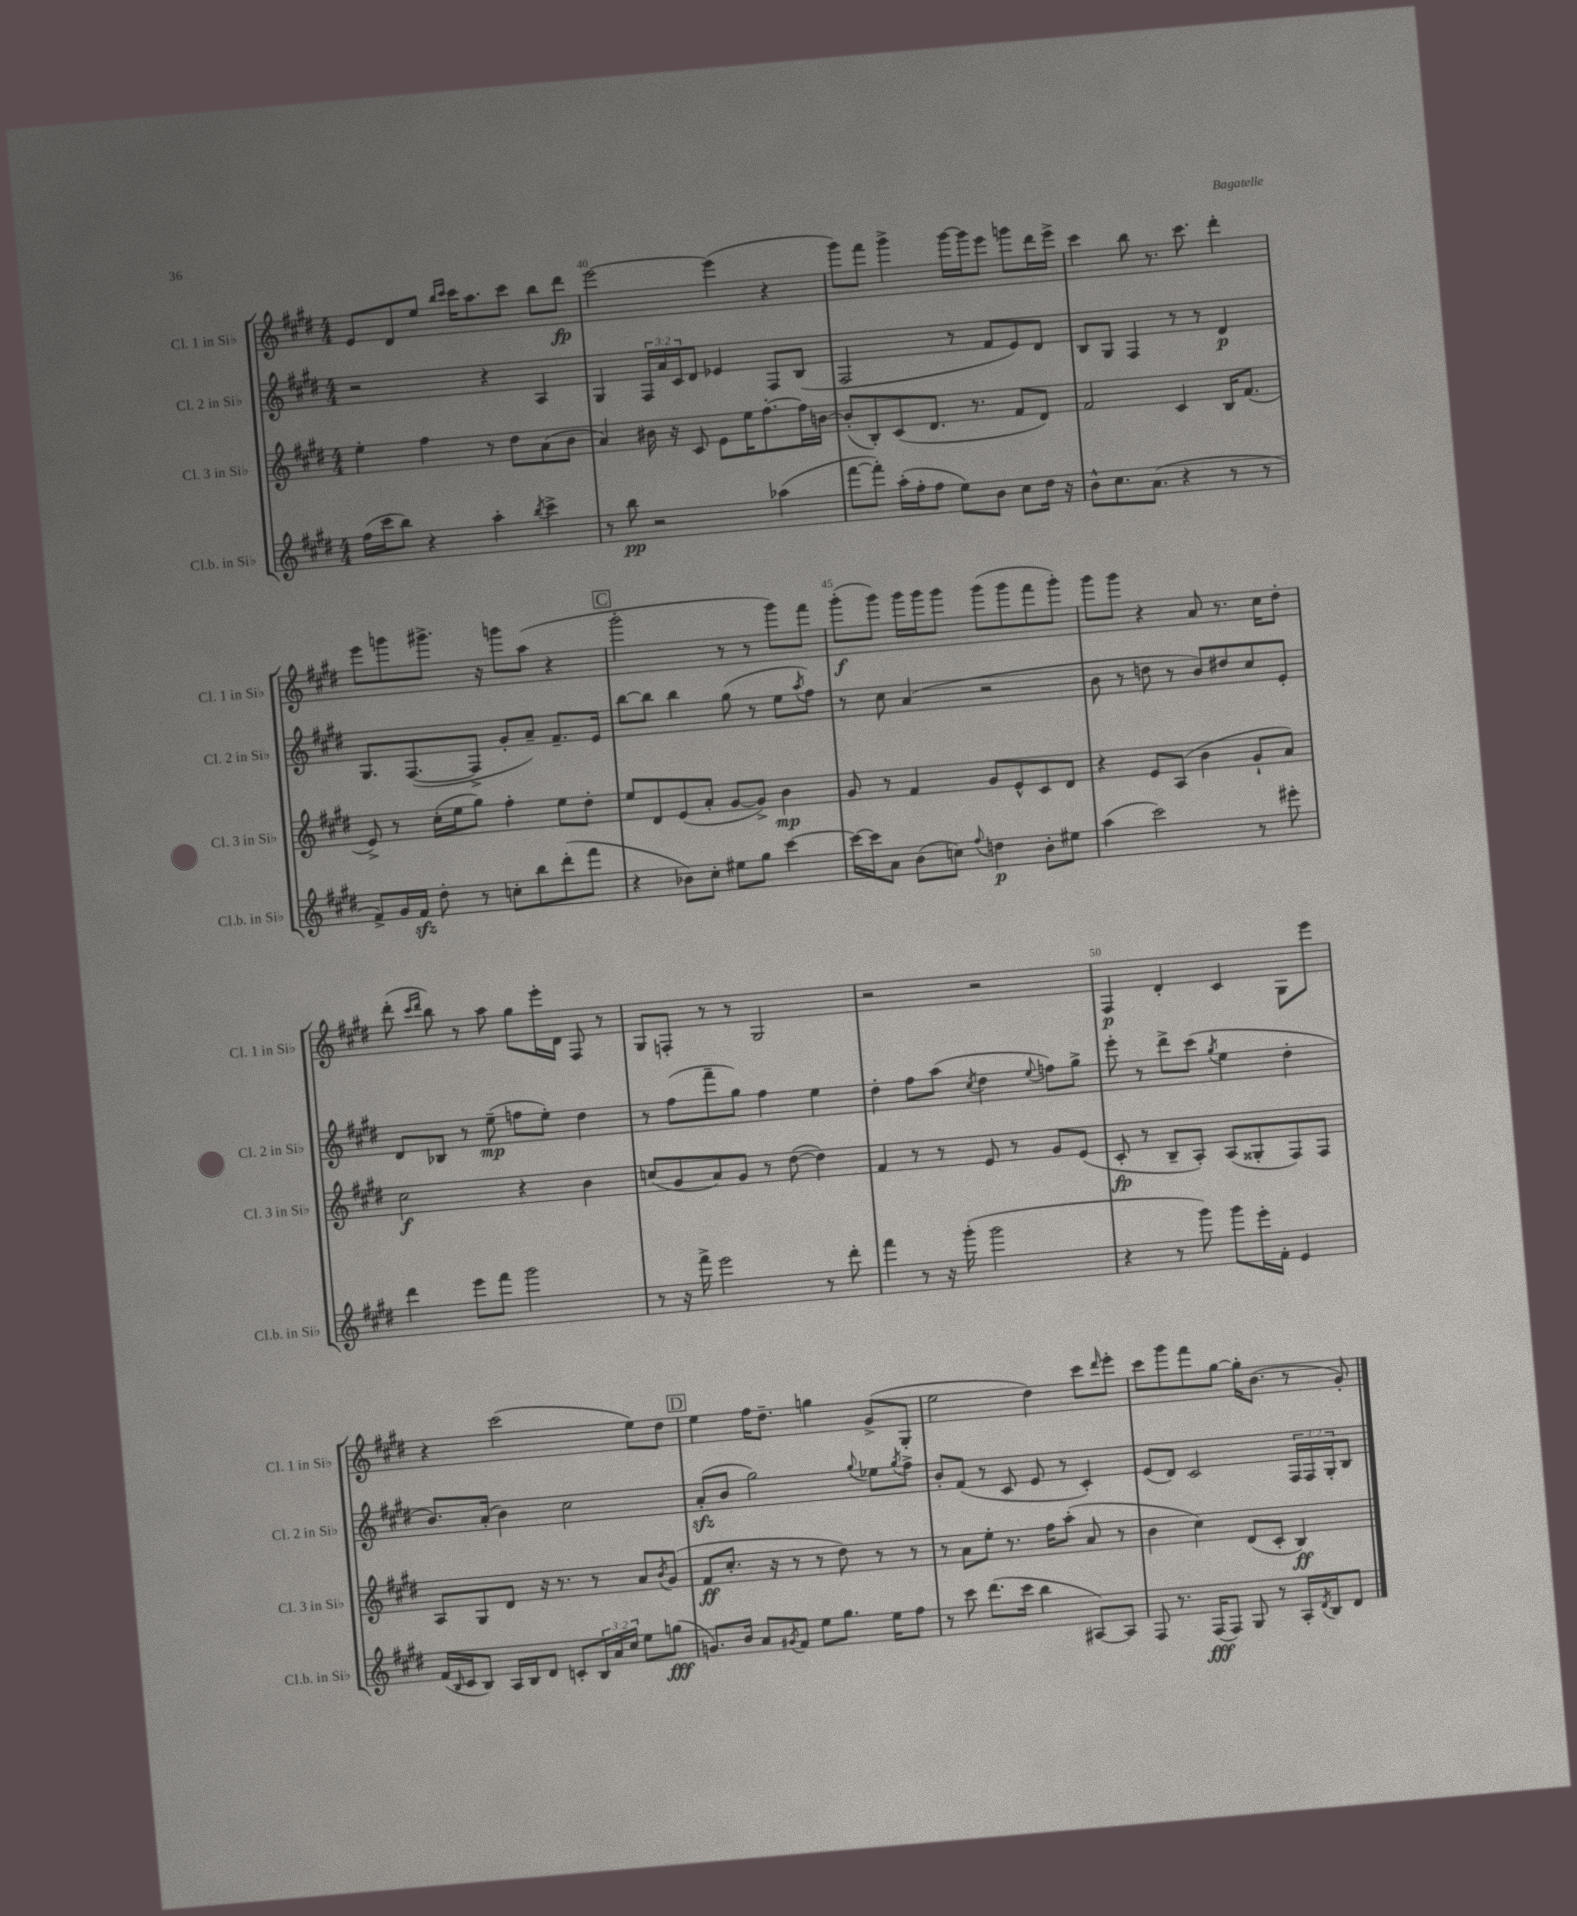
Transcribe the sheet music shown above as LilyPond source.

<<
\new StaffGroup <<
\new Staff = "s0" \with { instrumentName = "Cl. 1 in Sib" shortInstrumentName = "Cl. 1 in Sib" } {
    \clef treble \key e \major \numericTimeSignature \time 4/4
    e'8 dis'8 e''8 \grace { b''16 cis'''16 } cis'''16 a''8. cis'''8 b''8 dis'''8\fp |
    e'''2~ e'''4( r4 |
    gis'''8) fis'''8 gis'''4-> gis'''16~ gis'''16 e'''8 g'''8 dis'''16 e'''16-> |
    cis'''4 b''8 r8. cis'''8. dis'''4-. |
    e'''8 g'''8 gis'''8.-> r16 g'''8 a''8( r4 |
    \mark \markup { \box "C" } gis'''2-. r8 r8 gis'''8) fis'''8 |
    gis'''8-.\f( gis'''8) gis'''16 gis'''16 gis'''8 gis'''8( gis'''8 fis'''8 gis'''8-.) |
    gis'''8 gis'''8 r4 a'8 r8. cis''16 dis''8-. |
    dis'''8-.( \grace { cis'''16 dis'''16 } b''8) r8 a''8 gis''8 e'''16-. dis'16 fis8 r8 |
    gis8 f8-. r8 r8 gis2 |
    r2 r2 |
    fis4\p dis'4-. cis'4 gis8 e'''8 |
    r4 cis'''2( e''8) dis''8 |
    \mark \markup { \box "D" } e''4 fis''16 dis''8.-- g''4 gis'8->( gis8-. |
    e''2 dis''4) cis'''8 \grace { dis'''16 } e'''8-. |
    cis'''8 gis'''8 fis'''8 gis''8~ gis''16-. b'8.( r8 gis'8-.) \bar "|." |
}
\new Staff = "s1" \with { instrumentName = "Cl. 2 in Sib" shortInstrumentName = "Cl. 2 in Sib" } {
    \clef treble \key e \major \numericTimeSignature \time 4/4 \override Staff.TupletNumber.text = #tuplet-number::calc-fraction-text
    r2 r4 a4 |
    gis4 \tuplet 3/2 { fis16 a'16 cis'16 } dis'8 ees'4 fis8 b8( |
    fis2 r8 fis'8 e'8) dis'8 |
    b8 gis8 fis4 r8 r8 dis'4\p |
    gis8. fis8.~( fis8-> gis'8-. a'8--) fis'8.-- e'16 |
    \mark \markup { \box "C" } b''8~ b''8 b''4 gis''8( r8 e''8 \acciaccatura { a''8 } fis''8) |
    r8 cis''8 a'4( r2 |
    b'8 r8 d''8 r8 b'8) dis''8 cis''8 e'8-. |
    dis'8 bes8 r8 e''8--\mp( f''8 e''8-.) dis''4 |
    r8 fis''8( fis'''8-- gis''8) fis''4 e''4 |
    dis''4-. fis''8 a''8( \acciaccatura { cis''8 } dis''4 \appoggiatura { e''8 } f''8) gis''8-> |
    e'''8-. r8 dis'''8-> cis'''8( \acciaccatura { gis''8 } e''4 dis''4-. |
    b'8.) a'16-.( b'4) cis''2 |
    \mark \markup { \box "D" } a'8-.\sfz( b'8 gis''2) \appoggiatura { gis''8 } ees''8 \acciaccatura { gis''8 } fis''8-> |
    b'8-. fis'8( r8 cis'8 e'8 r8 cis'4-.) |
    e'8( dis'8) cis'2 \tuplet 3/2 { fis16 fis16 gis16-. } b8 \bar "|." |
}
\new Staff = "s2" \with { instrumentName = "Cl. 3 in Sib" shortInstrumentName = "Cl. 3 in Sib" } {
    \clef treble \key e \major \numericTimeSignature \time 4/4
    e''4-. fis''4 r8 dis''8 a'8( b'8 |
    a'4) bis'16 r16 cis'8 e'8 e''16 fis''8.~-. fis''16 b'16~ |
    b'8-.( b8-.) cis'8( dis'8. r8. fis'8 dis'8) |
    fis'2 cis'4 b16 fis'8.( |
    e'8->) r8 cis''16-.( e''16 gis''8) fis''4-. e''8 dis''8-. |
    \mark \markup { \box "C" } e''8 dis'8 e'8( a'8-. gis'8~ gis'8->) b'4\mp |
    gis'8 r8 fis'4 gis'8 e'8-^ cis'8 dis'8 |
    r4 e'8 a8( b'4 gis'8-! a'8) |
    cis''2\f r4 b'4 |
    c''8( gis'8 a'8) gis'8 r8 dis''8~( dis''4) |
    fis'4 r8 r8 e'8 r8 gis'8 e'8( |
    cis'8-.\fp r8 b8-- a8-.) a8( gisis8-. fis8) fis8 |
    a8 gis8 dis'8 r16 r8. r8 a'8 \acciaccatura { b'8 } gis'8( |
    \mark \markup { \box "D" } fis'8\ff cis''8.-. r16 r8 r8 dis''8) r8 r8 |
    r8 a'8 e''8-. r8. fis''16 a''8-.( a'8 r8 |
    b'4 cis''4) dis'8( cis'8-. b4\ff) \bar "|." |
}
\new Staff = "s3" \with { instrumentName = "Cl.b. in Sib" shortInstrumentName = "Cl.b. in Sib" } {
    \clef treble \key e \major \numericTimeSignature \time 4/4 \override Staff.TupletNumber.text = #tuplet-number::calc-fraction-text
    fis''16( cis'''16 b''8) r4 a''4-. \acciaccatura { b''8 } cis'''4-> |
    r8 b''8\pp r2 aes''4( |
    fis'''8~ fis'''8-.) a''16-.( fis''16-. fis''8 e''8) b'8 cis''8 dis''16 r16 |
    b'8-^ cis''8. a'8.( r4 r8 r8 |
    fis'8->) gis'16 fis'16\sfz dis''8-. r8 c''8-. b''8 dis'''8-.( fis'''8 |
    \mark \markup { \box "C" } r4 bes'8) cis''8-. eis''8 gis''8 cis'''4~ |
    cis'''16~ cis'''16 a'8 b'8( c''8) \appoggiatura { fis''8 } d''4\p b'8-. eis''8 |
    a''4( cis'''2) r8 eis'''8-. |
    dis'''4 e'''8 fis'''8 gis'''2 |
    r8 r16 fis'''16-> e'''2 r8 dis'''8-. |
    fis'''4 r8 r16 gis'''16-.( gis'''2 |
    r4 r8 gis'''8) gis'''8 e'''16-. fis'16-. e'4 |
    fis'16( \grace { b16 } cis'16 b8) a16 b16 dis'8 c'8-. \tuplet 3/2 { b16 a'16 cis''16 } e''8 g''8\fff( |
    \mark \markup { \box "D" } g'8.) b'16 a'8 \acciaccatura { gis'8 } fis'8 e''8 gis''8. e''16 fis''8 |
    r8 cis'''8 dis'''8.( cis'''16 b''4 ais8~) ais8 |
    fis8 r8. fis16\fff( fis8) gis8 r8 a16-. \acciaccatura { dis'8 } b16 dis'8 \bar "|." |
}
>>
>>
\layout { \context { \Score currentBarNumber = #39 \override BarNumber.break-visibility = ##(#f #t #t) barNumberVisibility = #(every-nth-bar-number-visible 5) } }
